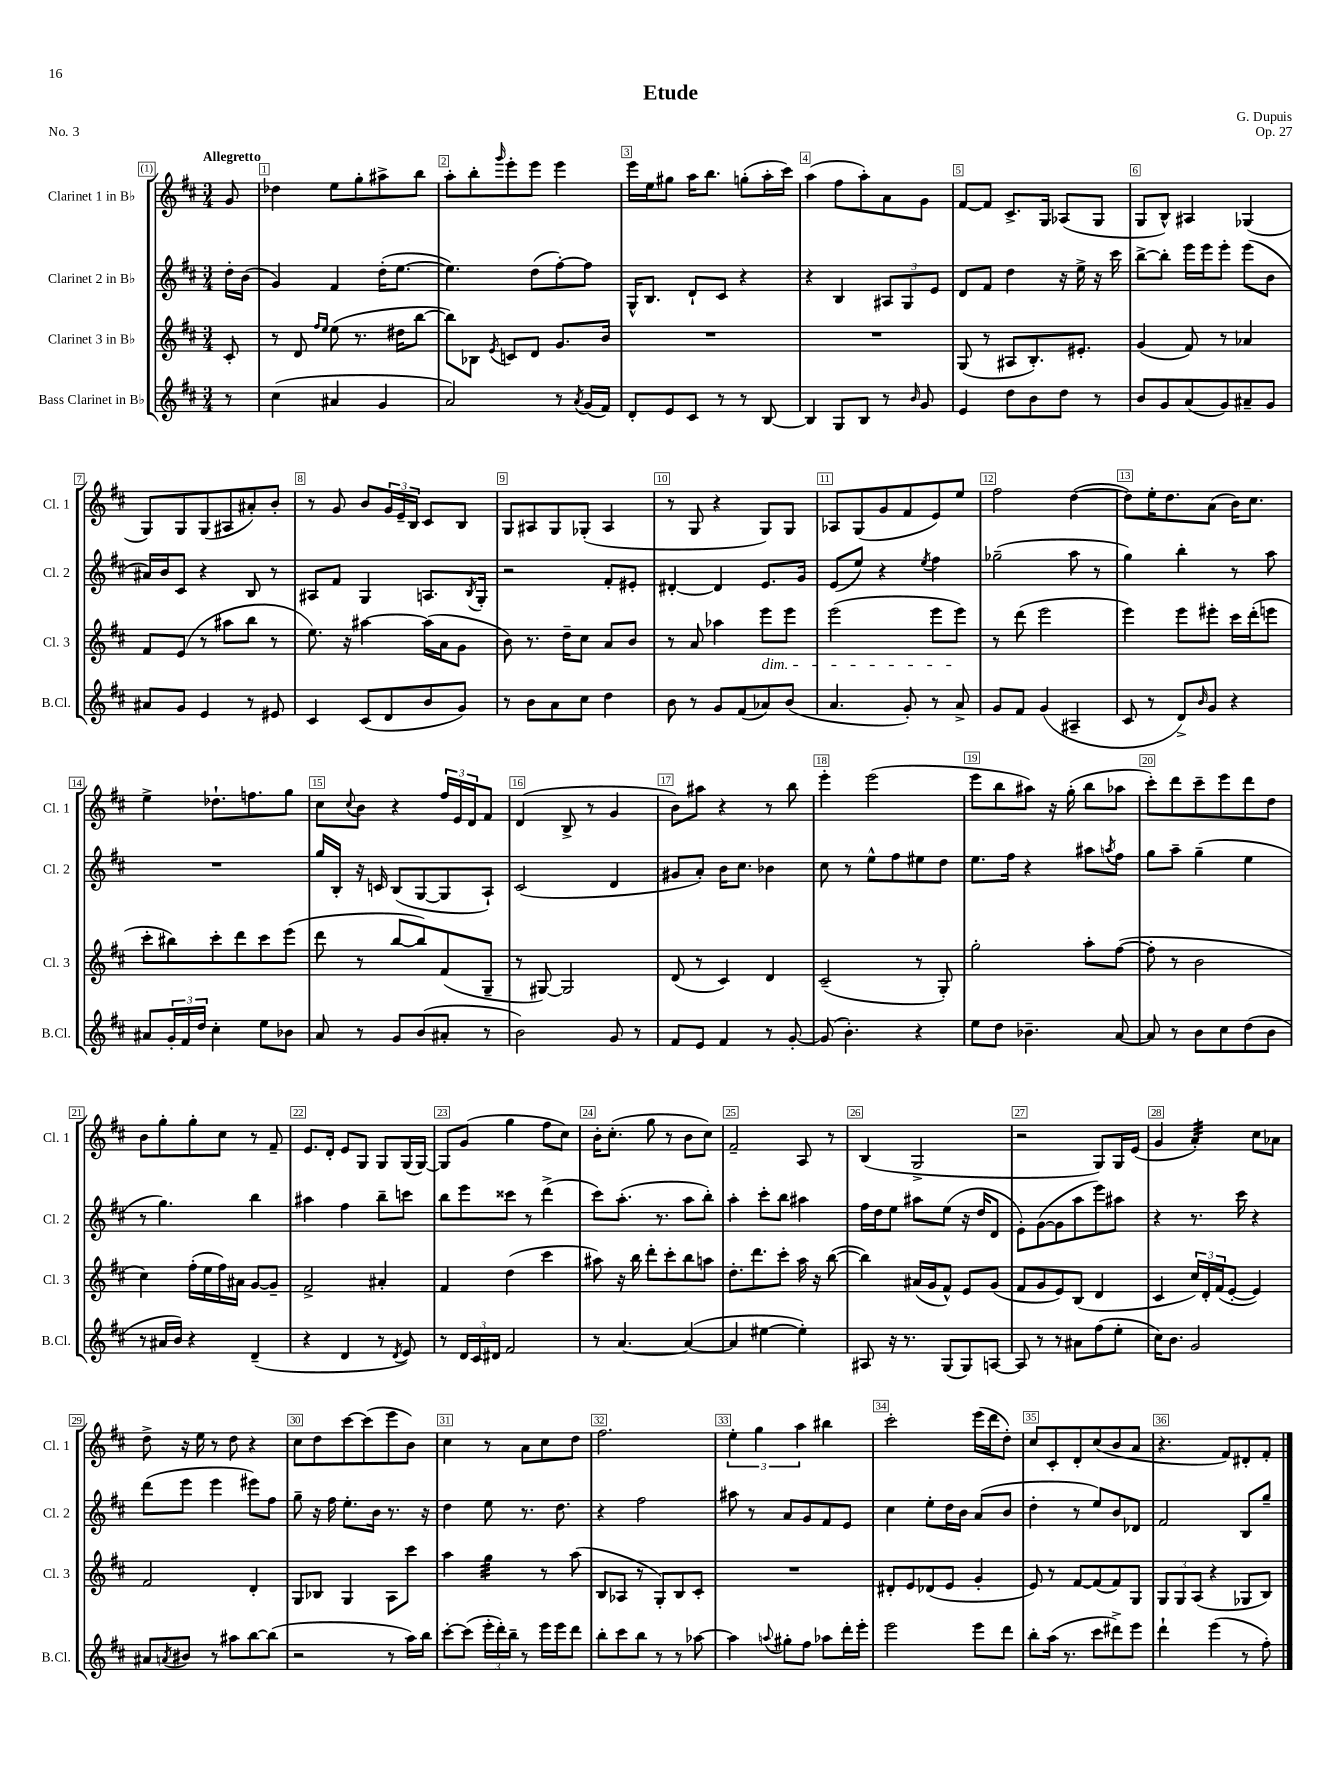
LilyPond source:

\header { title = "Etude" composer = "G. Dupuis" opus = "Op. 27" piece = "No. 3" }
<<
\new StaffGroup <<
\new Staff = "s0" \with { instrumentName = "Clarinet 1 in Bb" shortInstrumentName = "Cl. 1" } {
    \clef treble \key d \major \numericTimeSignature \time 3/4 \partial 8 \tempo "Allegretto"
    g'8 |
    des''4 e''8 g''8-. ais''8-> b''8 |
    a''8-. b''8-. \grace { g'''16 } e'''8-. e'''8 e'''4 |
    e'''16 e''16 gis''8 a''16 b''8. g''8-.( a''16-. cis'''16) |
    a''4( fis''8 a''8-.) a'8 g'8 |
    fis'8~ fis'8 cis'8.-> g16 aes8( g8 |
    g8 b8-^) ais4 ges4( |
    g8) g8 g8( ais8 ais'8-.) b'8-. |
    r8 g'8 b'8 \tuplet 3/2 { g'16 e'16-- b16 } cis'8 b8 |
    g8 ais8 g8 ges8-.( ais4 |
    r8 g8 r4 g8) g8 |
    aes8 g8( g'8 fis'8 e'8) e''8 |
    fis''2 d''4~( |
    d''8) e''16-. d''8. a'8( b'16) cis''8. |
    e''4-> des''8.-! f''8. g''8 |
    cis''8 \appoggiatura { cis''8 } b'8 r4 \tuplet 3/2 { fis''16 e'16 d'16 } fis'8 |
    d'4( b8-> r8 g'4 |
    b'8) ais''8 r4 r8 b''8 |
    e'''4-. e'''2( |
    e'''8 b''8 ais''8) r16 g''16-.( b''8 aes''8 |
    cis'''8-.) d'''8 cis'''8-- e'''8 d'''8 d''8 |
    b'8 g''8-. g''8-. cis''8 r8 fis'8-- |
    e'8. d'16-. e'8 g8 g8 g16( g16~) |
    g8 g'8( g''4 fis''8 cis''8) |
    b'16-. cis''8.-.( g''8 r8 b'8 cis''8) |
    fis'2-- a8 r8 |
    b4( g2-> |
    r2 g8) g16 e'16( |
    g'4 a'4:32-.) cis''8 aes'8 |
    d''8-> r16 e''16 r8 d''8 r4 |
    cis''8 d''8 cis'''8~ cis'''8( e'''8 b'8) |
    cis''4 r8 a'8 cis''8 d''8 |
    fis''2. |
    \tuplet 3/2 { e''4-. g''4 a''4 } bis''4 |
    cis'''2-. e'''16( d'''16 d''8-.) |
    cis''8 cis'8-. d'8-. cis''8( b'8 a'8 |
    r4. fis'8) dis'8-. fis'8-. \bar "|." |
}
\new Staff = "s1" \with { instrumentName = "Clarinet 2 in Bb" shortInstrumentName = "Cl. 2" } {
    \clef treble \key d \major \numericTimeSignature \time 3/4 \partial 8
    d''16-. b'16( |
    g'4) fis'4 d''16-.( e''8.~ |
    e''4.) d''8( fis''8~-.) fis''8 |
    g16-^ b8. d'8-! cis'8 r4 |
    r4 b4 \tuplet 3/2 { ais8 g8 e'8 } |
    d'8 fis'8 d''4 r16 e''16-> r16 cis'''16 |
    b''8~-> b''8-. e'''16 e'''16 e'''8-. e'''8( b'8 |
    ais'16) b'16 cis'8 r4 b8 r8 |
    ais8 fis'8 g4 a8. \acciaccatura { b8 } g16-. |
    r2 fis'8-. eis'8-. |
    dis'4~-. dis'4 e'8. g'16 |
    e'8( e''8) r4 \acciaccatura { e''8 } fis''4 |
    ges''2--( a''8 r8 |
    g''4) b''4-. r8 a''8 |
    R2. |
    g''16 b16-. r16 c'16 b8( g8~ g8 a8-!) |
    cis'2( d'4 |
    gis'8 a'8-.) b'16 cis''8. bes'4 |
    cis''8 r8 e''8-^ fis''8 eis''8 d''8 |
    e''8. fis''16 r4 ais''8 \acciaccatura { a''8 } fis''8 |
    g''8 a''8-- g''4--( e''4 |
    r8 g''4.) b''4 |
    ais''4 fis''4 b''8-- c'''8 |
    b''8 e'''8 cisis'''8 r8 d'''4->( |
    cis'''8) a''8.-.( r8. a''8 b''8-.) |
    a''4-. cis'''8-. b''8 ais''4 |
    fis''16 d''16 e''8 ais''8 e''8( r16 d''16 d'8 |
    e'8-.) g'8~( g'8 a''8 e'''8) ais''8 |
    r4 r8. cis'''16 r4 |
    d'''8( e'''8 e'''4 eis'''8) fis''8 |
    g''8-- r16 fis''16 e''8.-. b'16 r8. r16 |
    d''4 e''8 r8. d''8. |
    r4 fis''2 |
    ais''8 r8 a'8 g'8 fis'8 e'8 |
    cis''4 e''8-. d''16 b'16 a'8( b'8 |
    d''4-. r8 e''8) b'8 des'8 |
    fis'2 b8 g''8-- \bar "|." |
}
\new Staff = "s2" \with { instrumentName = "Clarinet 3 in Bb" shortInstrumentName = "Cl. 3" } {
    \clef treble \key d \major \numericTimeSignature \time 3/4 \partial 8
    cis'8-. |
    r8 d'8 \grace { fis''16 e''16 } e''8( r8. dis''16 b''8~ |
    b''8) bes8 \acciaccatura { e'8 } c'8 d'8 g'8. b'16 |
    R2. |
    R2. |
    g8( r8 ais8 b8.-.) eis'8.-. |
    g'4( fis'8) r8 aes'4 |
    fis'8 e'8( r8 ais''8 b''8 r8 |
    e''8.) r16 ais''4~ ais''16( a'16 g'8 |
    b'8) r8. d''16-- cis''8 a'8 b'8 |
    r8 a'8 aes''4 e'''8\dim e'''8 |
    e'''2( e'''8 e'''8\!) |
    r8 d'''8( e'''2 |
    e'''4) e'''8 eis'''8-. cis'''16 d'''16-.( e'''8 |
    cis'''8-. bis''8) cis'''8-. d'''8 cis'''8 e'''8( |
    d'''8 r8 b''8~ b''8) fis'8( g8-- |
    r8 gis8~) gis2 |
    d'8( r8 cis'4) d'4 |
    cis'2--( r8 g8-.) |
    g''2-. a''8-. fis''8~( |
    fis''8-. r8 b'2 |
    cis''4) fis''16-.( e''16 fis''16) ais'16 g'8~ g'8-- |
    fis'2-> ais'4-. |
    fis'4 d''4( cis'''4 |
    ais''8) r16 b''16 d'''8-. cis'''8-. b''8 a''8 |
    d''8.-. d'''8. cis'''8-. a''16 r16 b''8~( |
    b''4) ais'16( g'16 fis'8-^) e'8 g'8( |
    fis'8 g'8 e'8) b8( d'4 |
    cis'4 \tuplet 3/2 { cis''16) d'16-. fis'16( } e'8~-. e'4) |
    fis'2 d'4-. |
    g8 bes8 g4 a8 cis'''8 |
    a''4 g''4:32 r8 a''8( |
    b8 aes8 r8 g8-.) b8 cis'8-. |
    R2. |
    dis'8-. e'8 des'8( e'8 g'4-. |
    e'8) r8 fis'8~ fis'8( fis'8) g8 |
    \tuplet 3/2 { g8 g8 a8( } r4 ges8 b8) \bar "|." |
}
\new Staff = "s3" \with { instrumentName = "Bass Clarinet in Bb" shortInstrumentName = "B.Cl." } {
    \clef treble \key d \major \numericTimeSignature \time 3/4 \partial 8
    r8 |
    cis''4( ais'4 g'4 |
    a'2) r8 \acciaccatura { a'8 } g'16( fis'16) |
    d'8-. e'8 cis'8 r8 r8 b8~ |
    b4 g8 b8 r8 \grace { b'16 } g'8 |
    e'4 d''8 b'8 d''8 r8 |
    b'8 g'8 a'8( g'8) ais'8-- g'8 |
    ais'8 g'8 e'4 r8 eis'8 |
    cis'4 cis'8( d'8 b'8 g'8) |
    r8 b'8 a'8 cis''8 d''4 |
    b'8 r8 g'8 fis'8( aes'8) b'8( |
    a'4. g'8-.) r8 a'8-> |
    g'8 fis'8 g'4( ais4-- |
    cis'8 r8 d'8->) \grace { b'16 } g'8 r4 |
    ais'8 \tuplet 3/2 { g'16-. fis'16 d''16 } cis''4-. e''8 bes'8 |
    a'8 r8 g'8 b'8( ais'8-. r8 |
    b'2) g'8 r8 |
    fis'8 e'8 fis'4 r8 g'8~-. |
    g'8( b'4.-.) r4 |
    e''8 d''8 bes'4.-- a'8~ |
    a'8 r8 b'8 cis''8 d''8( b'8 |
    r8 ais'16 b'16) r4 d'4--( |
    r4 d'4 r8 \acciaccatura { d'8 } e'8) |
    r8 \tuplet 3/2 { d'16 cis'16 dis'16 } fis'2 |
    r8 a'4.~ a'4~( |
    a'4 eis''4~ eis''4-.) |
    ais8 r16 r8. g8( g8) a8~ |
    a8 r8 r8 ais'8 fis''8( e''8-. |
    cis''16) b'8. g'2 |
    ais'8 \acciaccatura { a'8 } bis'8 r8 ais''8 b''8~ b''8( |
    r2 r8 a''16) b''16 |
    cis'''8~-. cis'''8( \tuplet 3/2 { e'''16-. d'''16-.) b''16-- } r8 e'''16 e'''16 d'''8 |
    b''8-. cis'''8 b''8 r8 r8 aes''8~ |
    aes''4 \appoggiatura { a''8 } gis''8-. fis''8 aes''8 d'''16-. e'''16-. |
    e'''2 e'''8 d'''8 |
    b''8-. a''16( r8. cis'''8 dis'''8->) e'''8 |
    d'''4-! e'''4( r8 fis''8-.) \bar "|." |
}
>>
>>
\layout { \context { \Score \override BarNumber.break-visibility = ##(#f #t #t) barNumberVisibility = #all-bar-numbers-visible \override BarNumber.stencil = #(make-stencil-boxer 0.1 0.3 ly:text-interface::print) } }
